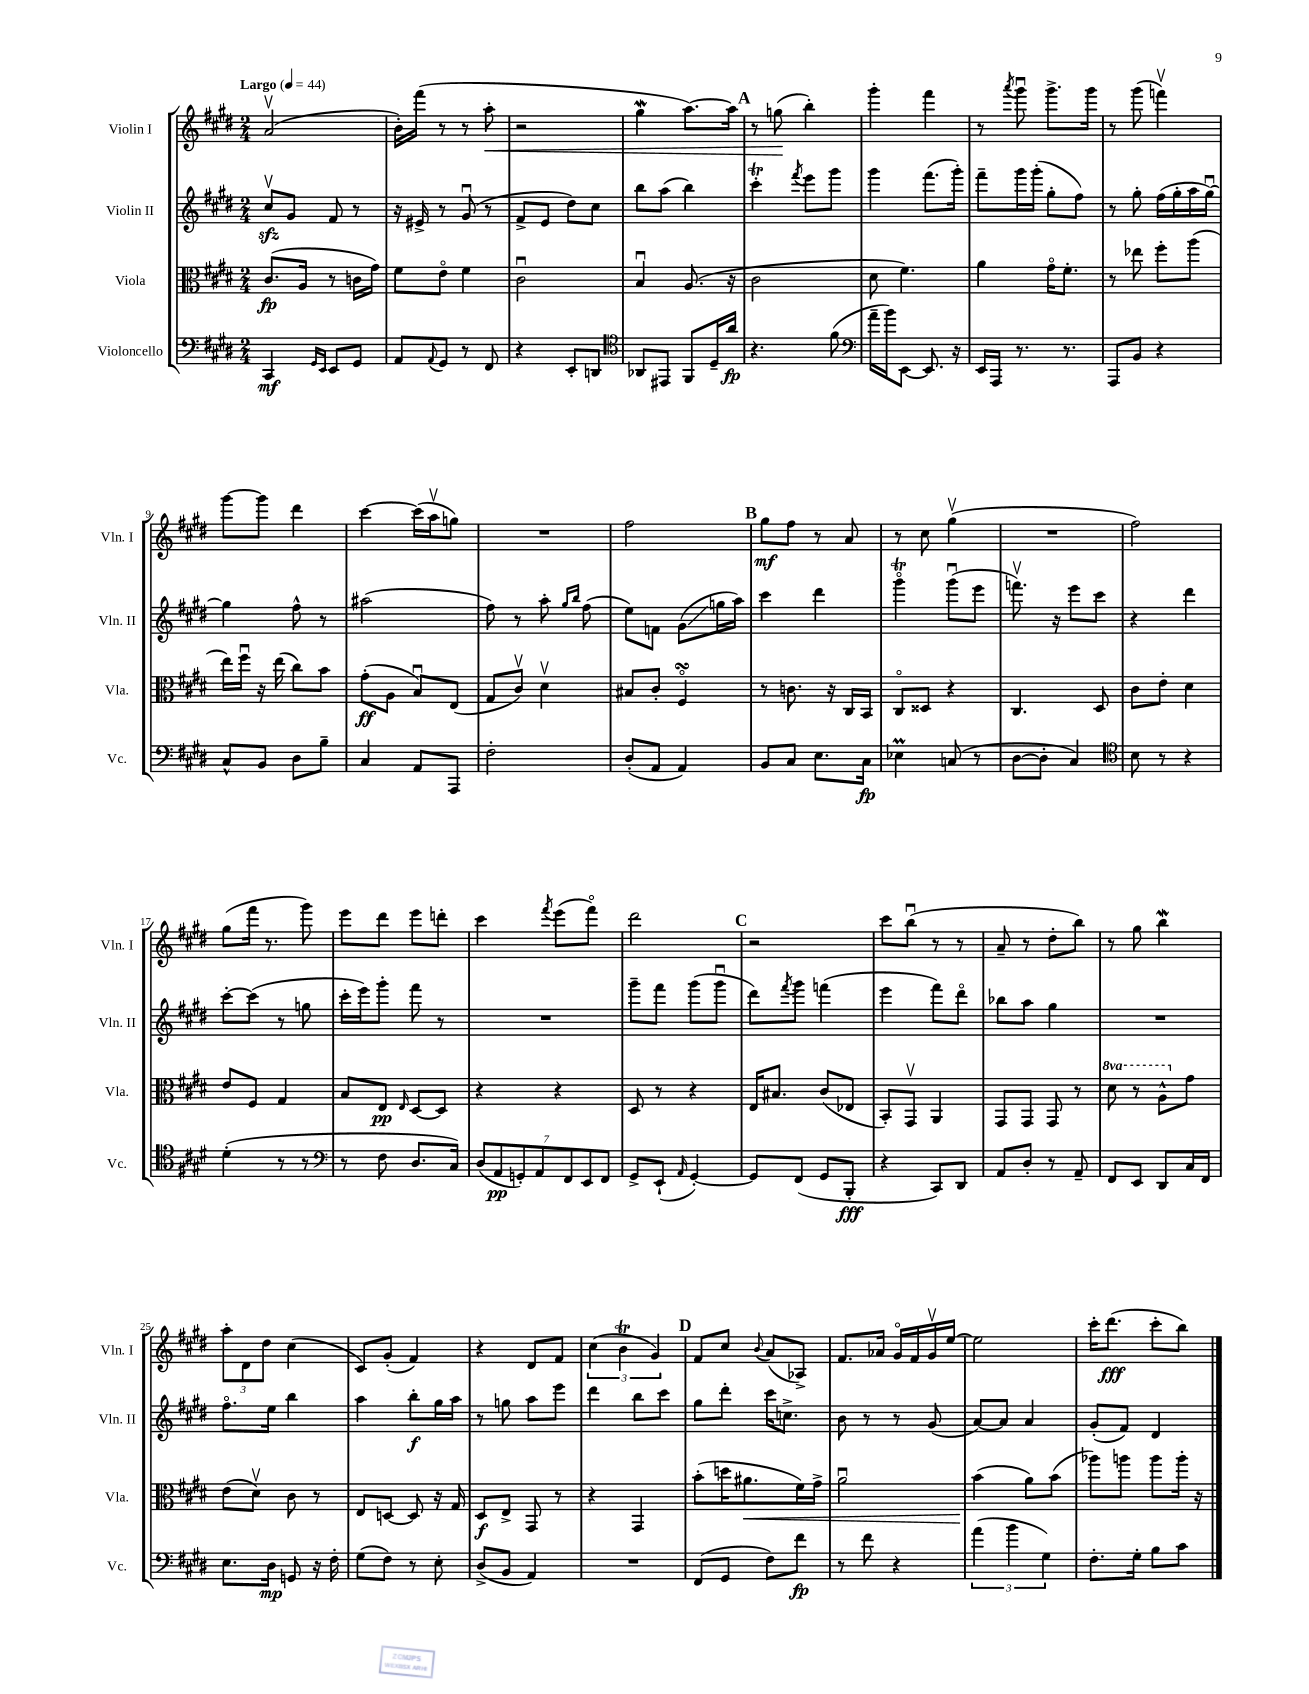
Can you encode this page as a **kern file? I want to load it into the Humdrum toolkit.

**kern	**kern	**kern	**kern
*staff4	*staff3	*staff2	*staff1
*clefF4	*clefC3	*clefG2	*clefG2
*k[f#c#g#d#]	*k[f#c#g#d#]	*k[f#c#g#d#]	*k[f#c#g#d#]
*M2/4	*M2/4	*M2/4	*M2/4
*MM44	*MM44	*MM44	*MM44
4CC#/	(8.c#/L	8cc#v/L	(2av/
.	.	8g#/J	.
.	16A/Jk	.	.
16qqGG#/LL	.	.	.
16qqEE/JJ	.	.	.
8EE/L	8r	8f#/	.
8GG#/J	16c\LL	8r	.
.	16g#\JJ)	.	.
=	=	=	=
8AA/L	8f#\L	16r	16b'\LL)
.	.	16e#^/	(16fff#\JJ
8qqAA/	.	.	.
8GG#/J	8eo\J	8r	8r
8r	4f#\	(8g#u/	8r
8FF#/	.	8r	8aa'\
=	=	=	=
4r	2c#u\	8f#^/L	2r
.	.	8e/J	.
8EE'/L	.	8dd#\L)	.
8DD/J	.	8cc#\J	.
=	=	=	=
*clefC4	*	*	*
8AA-/L	4Bu/	8bb\L	4gg#\
8EE#/J	.	(8aa\J	.
8FF#/L	(8.A/	4bb\)	[8.aa\L)
16D#~/L	.	.	.
16a/JJ	16r	.	16aa\]Jk
=	=	=	=
4.r	2c#\	4ccc#'\	8r
.	.	.	(8gg\
.	.	8qfff#/	.
.	.	8eee\L	4bb'\)
(8f#\	.	8ggg#\J	.
=	=	=	=
*clefF4	*	*	*
16a~\LL	8d#\	4ggg#\	4ggg#'\
16b\J)	.	.	.
[8EE\J	4.f#\)	.	.
8.EE/]	.	(8.fff#\L	4fff#\
16r	.	16ggg#'\Jk)	.
=	=	=	=
16EE/LL	4a\	8fff#~\L	8r
16AAA/JJ	.	.	.
.	.	.	8qaaa/
8.r	.	16ggg#\L	8ggg#u\
.	.	(16ggg#'\JJ	.
.	16g#o\LK	8gg#'\L	8.ggg#^\L
8.r	8.f#'\J	.	.
.	.	8ff#\J)	.
.	.	.	16ggg#\Jk
=	=	=	=
8AAA/L	8r	8r	8r
8BB/J	8ee-\	8gg#'\	(8ggg#\
4r	8ff#'\L	(16ff#\LL	4fffv\)
.	.	16gg#'\	.
.	(8aa\J	16aa\	.
.	.	[16gg#u\JJ)	.
=	=	=	=
8C#^^/L	16ee\LL)	4gg#\]	[8ggg#\L
.	16ff#u\JJ	.	.
8BB/J	16r	.	8ggg#\]J
.	(16ee\	.	.
8D#\L	8cc#\L)	8ff#^^\	4ddd#\
8B~\J	8b\J	8r	.
=	=	=	=
4C#/	(8g#'\L	(2aa#\	[4ccc#\
.	8A\J	.	.
8AA/L	8Bu/L)	.	(16ccc#\]LL
.	.	.	16aav\J
8AAA/J	(8E/J	.	8gg\J)
=	=	=	=
2F#'\	8G#/L	8ff#\)	2r
.	8c#v/J)	8r	.
.	4d#v\	8aa'\	.
.	.	16qqgg#/LL	.
.	.	16qqbb/JJ	.
.	.	(8ff#\	.
=	=	=	=
(8D#'/L	8B#/L	8ee\L)	2ff#\
8AA/J	8c#'/J	8f\J	.
4AA/)	4F#o/	(8g#\L	.
.	.	16gg\L	.
.	.	16aa\JJ)	.
=	=	=	=
8BB/L	8r	4ccc#\	8gg#\L
8C#/J	8.c\	.	8ff#\J
8.E\L	.	4ddd#\	8r
.	16r	.	.
.	16C#/LL	.	8a/
16C#\Jk	16BB/JJ	.	.
=	=	=	=
4E-\	8C#o/L	4ggg#o\	8r
.	8D##/J	.	8cc#\
(8C/	4r	(8ggg#u\L	(4gg#v\
8r	.	8eee\J	.
=	=	=	=
[8D#\L	4.C#/	8.fffv\)	2r
8D#'\]J	.	.	.
.	.	16r	.
4C#/)	.	8eee\L	.
.	8D#/	8ccc#\J	.
=	=	=	=
*clefC4	*	*	*
8B\	8c#\L	4r	2ff#\)
8r	8e'\J	.	.
4r	4d#\	4ddd#\	.
=	=	=	=
(4d#'\	8e/L	[8ccc#'\L	(8gg#\L
.	8F#/J	(8ccc#\]J	16fff#\Jk
.	.	.	8.r
8r	4G#/	8r	.
8r	.	8gg\	8ggg#\)
=	=	=	=
*clefF4	*	*	*
8r	8B/L	16ccc#'\LL	8eee\L
.	.	16eee\J)	.
8F#\	8E/J	8ggg#'\J	8ddd#\J
.	16qqE/	.	.
8.D#/L	[8D#/L	8fff#\	8eee\L
.	8D#/]J	8r	8ddd'\J
16C#/Jk)	.	.	.
=	=	=	=
(14D#/L	4r	2r	4ccc#\
14AA/	.	.	.
14GG'/)	.	.	.
14AA/	.	.	.
.	.	.	8qfff#/
.	4r	.	(8eee\L
14FF#/	.	.	.
14EE/	.	.	.
.	.	.	8fff#o\J)
14FF#/J	.	.	.
=	=	=	=
8GG#^/L	8D#/	8ggg#~\L	2ddd#\
(8EE`/J	8r	8fff#\J	.
16qqAA/	.	.	.
[4GG#'/)	4r	(8ggg#\L	.
.	.	8ggg#u\J	.
=	=	=	=
8GG#/]L	16E/LK	8ddd#\L)	2r
.	8.B#/J	.	.
.	.	8qfff#/	.
(8FF#/J	.	8ggg#\J	.
8GG#/L	(8c#/L	(4fff\	.
8BBB'/J	8E-/J	.	.
=	=	=	=
4r	8BB'/L)	4eee\	8ccc#\L
.	8GG#v/J	.	(8bbu\J
8CC#/L)	4AA/	8fff#\L)	8r
8DD#/J	.	8ddd#o\J	8r
=	=	=	=
8AA/L	8GG#/L	8bb-\L	8a~/
8D#'/J	8GG#/J	8aa\J	8r
8r	8GG#/	4gg#\	8dd#'\L
8AA~/	8r	.	8bb\J)
=	=	=	=
8FF#/L	8dd#\	2r	8r
8EE/J	8r	.	8gg#\
8DD#/L	8a^^\L	.	4bb\
16C#/L	8g#\J	.	.
16FF#/JJ	.	.	.
=	=	=	=
8.E\L	(8e\L	8.ff#o\L	12aa'\L
.	.	.	12d#\
.	8d#v\J)	.	.
.	.	.	12dd#\J
16D#\Jk	.	16ee\Jk	.
8GG/	8c#\	4bb\	(4cc#\
16r	8r	.	.
16F#'\	.	.	.
=	=	=	=
(8G#\L	8E/L	4aa\	8c#/L)
8F#\J)	[8D/J	.	(8g#'/J
8r	8D/]	8bb'\L	4f#/)
8E'\	16r	16gg#\L	.
.	16G#/	16aa\JJ	.
=	=	=	=
(8D#^/L	8D#/L	8r	4r
8BB/J	8E^/J	8gg\	.
4AA/)	8GG#/	8aa\L	8d#/L
.	8r	8eee\J	8f#/J
=	=	=	=
2r	4r	4ddd#\	(6cc#\
.	.	.	6b\
.	4GG#/	8bb\L	.
.	.	.	6g#/)
.	.	8ccc#\J	.
=	=	=	=
(8FF#/L	(8b'\L	8gg#\L	8f#/L
8GG#/J	16dd\K	8ddd#'\J	8cc#/J
.	8.a#\	.	.
.	.	.	8qqb/
8F#\L)	.	16ccc#\LK	(8a/L
.	.	8.cc^\J	.
8f#\J	16f#\L)	.	8A-^/J)
.	16g#^\JJ	.	.
=	=	=	=
8r	2au\	8b\	8.f#/L
8f#\	.	8r	.
.	.	.	16a-/Jk
4r	.	8r	16g#o/LL
.	.	.	16f#/
.	.	(8g#/	16g#v/
.	.	.	[16ee/JJ
=	=	=	=
(6a\	(4b\	[8a/L)	2ee\]
.	.	8a/]J	.
6b\	.	.	.
.	8a\L)	4a/	.
6G#\)	.	.	.
.	(8b\J	.	.
=	=	=	=
8.F#'\L	8aa-\L)	(8g#'/L	16ccc#'\LK
.	.	.	(8.ddd#\J
.	8aa\J	8f#/J)	.
16G#'\Jk	.	.	.
8B\L	8aa\L	4d#/	8ccc#'\L
8c#\J	16aa'\Jk	.	8bb\J)
.	16r	.	.
==	==	==	==
*-	*-	*-	*-
